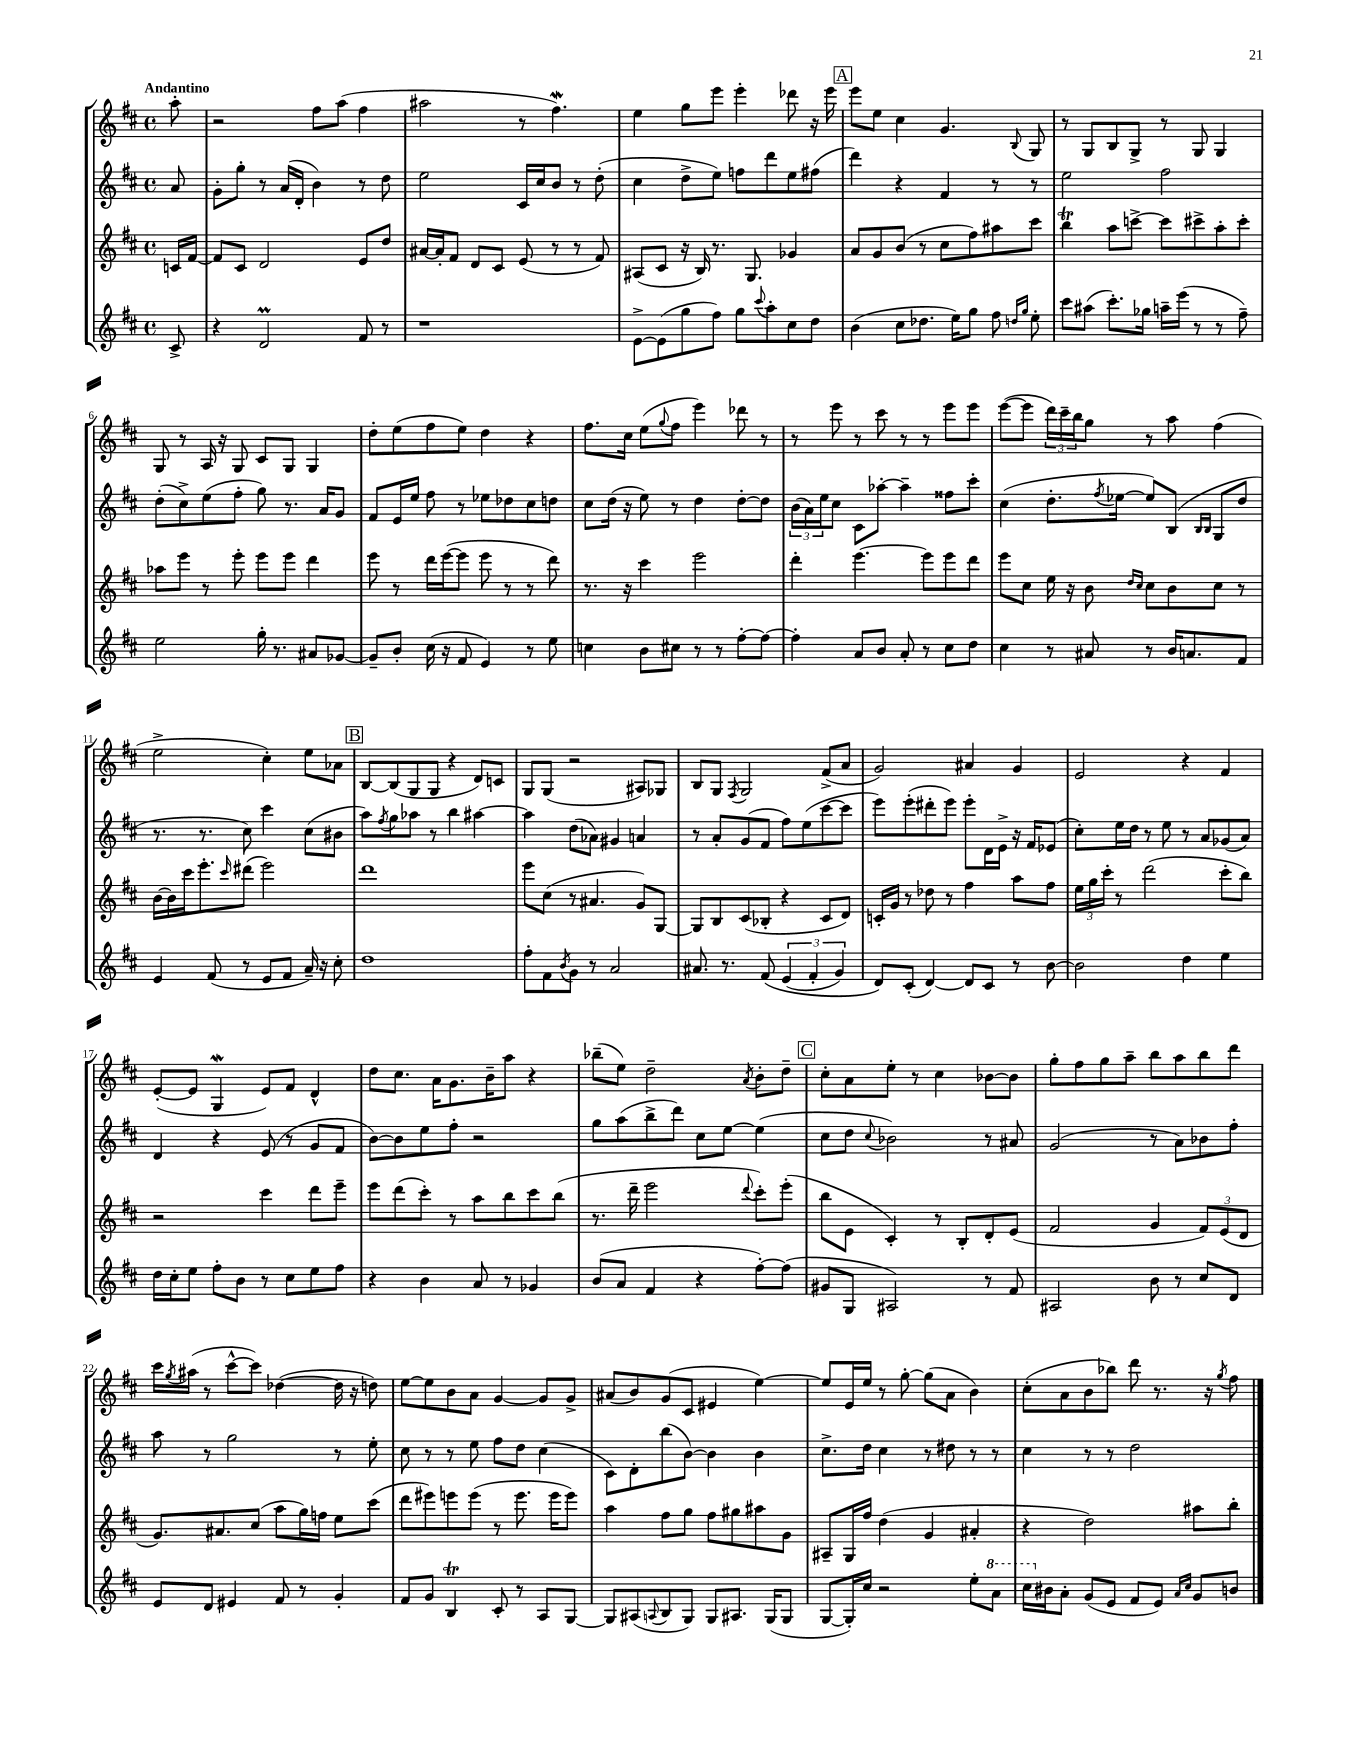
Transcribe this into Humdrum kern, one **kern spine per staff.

**kern	**kern	**kern	**kern
*staff4	*staff3	*staff2	*staff1
*clefG2	*clefG2	*clefG2	*clefG2
*k[f#c#]	*k[f#c#]	*k[f#c#]	*k[f#c#]
*M4/4	*M4/4	*M4/4	*M4/4
*met(c)	*met(c)	*met(c)	*met(c)
8c#^/	16c/LL	8a/	8aa'\
.	[16f#/JJ	.	.
=	=	=	=
4r	8f#/]L	8g'\L	2r
.	8c#/J	8gg'\J	.
2d/	2d/	8r	.
.	.	(16a/LL	.
.	.	16d'/JJ	.
.	.	4b\)	8ff#\L
.	.	.	(8aa\J
8f#/	8e/L	8r	4ff#\
8r	8dd/J	8dd\	.
=	=	=	=
1r	[16a#/LL	2ee\	2aa#\
.	16a#'/]J	.	.
.	8f#/J	.	.
.	8d/L	.	.
.	8c#/J	.	.
.	(8e/	16c#/LL	8r
.	.	16cc#/J	.
.	8r	8b/J	4.ff#\)
.	8r	8r	.
.	8f#/)	(8dd'\	.
=	=	=	=
[8e^\L	(8A#/L	4cc#\	4ee\
(8e\]	8c#/J	.	.
8gg\	16r	8dd^\L	8gg\L
.	16B/)	.	.
8ff#\J)	8.r	8ee\J)	8eee\J
8gg\L	.	8ff\L	4eee'\
.	8.G/	.	.
8qqccc#/	.	.	.
8aa'\	.	8ddd\	.
8cc#\	4g-/	8ee\	8ddd-\
8dd\J	.	(8ff#\J	16r
.	.	.	16eee\
=	=	=	=
(4b\	8a/L	4ddd\)	8eee\L
.	8g/	.	8ee\J
8cc#\L	(8b/J	4r	4cc#\
8.dd-\J	8r	.	.
.	8cc#\L	4f#/	4.g/
16ee\LK)	.	.	.
8gg\J	8ff#\)	.	.
8ff#\	8aa#\	8r	.
16qqdd/LL	.	.	.
16qqgg/JJ	.	.	8qqB/
8ee'\	8ccc#\J	8r	8G/
=	=	=	=
8ccc#\L	4bb\	2ee\	8r
(8aa#\J	.	.	8G/L
8.ccc#'\L)	8aa\L	.	8B/
.	[8ccc^\J	.	8G^/J
16gg-\Jk	.	.	.
16aa~\LL	8ccc\]L	2ff#\	8r
(16eee\JJ	.	.	.
8r	8ccc#^\	.	8G/
8r	8aa'\	.	4G/
8ff#~\)	8ccc#'\J	.	.
=	=	=	=
2ee\	8aa-\L	(8dd'\L	8G/
.	8eee\J	8cc#^\)	8r
.	8r	(8ee\	16A/
.	.	.	16r
.	8eee'\	8ff#'\J	8G/
16gg'\	8eee\L	8gg\)	8c#/L
8.r	.	.	.
.	8eee\J	8.r	8G/J
8a#/L	4ddd\	.	4G/
.	.	16a/LK	.
[8g-/J	.	8g/J	.
=	=	=	=
8g-~/]L	8eee\	8f#/L	8dd'\L
8b'/J	8r	16e/L	(8ee\
.	.	16ee/JJ	.
(16cc#\	16ddd\LL	8ff#\	8ff#\
16r	([16eee\J	.	.
8f#/	8eee\]J	8r	8ee\J)
4e/)	8eee\	8ee-\L	4dd\
.	8r	8dd-\	.
8r	8r	8cc#\	4r
8ee\	8ddd\)	8dd\J	.
=	=	=	=
4cc\	8.r	8cc#\L	8.ff#\L
.	.	(16dd\Jk	.
.	16r	16r	16cc#\Jk
8b\L	4ccc#\	8ee\)	(8ee\L
.	.	.	8qqgg/
8cc#\J	.	8r	8ff#\J
8r	2eee\	4dd\	4eee\)
8r	.	.	.
[8ff#'\L	.	[8dd'\L	8ddd-\
8ff#\_J	.	8dd\]J	8r
=	=	=	=
4ff#'\]	4ddd'\	(24b\LL	8r
.	.	24a\)	.
.	.	24ee\J	.
.	.	8cc#\J	8eee\
8a/L	[4.eee\	8c#\L	8r
8b/J	.	[8aa-'\J	8ccc#\
8a'/	.	4aa-~\]	8r
8r	8eee\]L	.	8r
8cc#\L	8eee\	8ff##\L	8eee\L
8dd\J	8ddd\J	8ccc#'\J	8eee\J
=	=	=	=
4cc#\	8eee\L	(4cc#\	([8eee\L
.	8cc#\J	.	8eee\]J
8r	16ee\	8.dd'\L	24ddd\LL)
.	.	.	24ccc#~\
.	16r	.	.
.	.	.	24bb\J
8a#/	8b\	.	8gg\J
.	.	8qff#/	.
.	.	[16ee-\Jk	.
.	16qqdd/LL	.	.
.	16qqcc#/JJ	.	.
8r	8cc#\L	8ee-/]L)	8r
16b/LK	8b\	(8B/J	8aa\
8.a/	.	.	.
.	.	16qqB/LL	.
.	.	16qqB/JJ	.
.	8cc#\J	8G/L	(4ff#\
8f#/J	8r	8dd/J	.
=	=	=	=
4e/	[16b\LL	8.r	2ee^\
.	16b\]	.	.
.	16ccc#\J	.	.
.	8.eee'\	8.r	.
(8f#/	.	.	.
.	16qqccc#/	.	.
8r	(8ddd#\J	8cc#\)	.
8e/L	2eee\)	4ccc#\	4cc#'\)
8f#/J	.	.	.
16a~/)	.	(8cc#\L	8ee\L
16r	.	.	.
8cc#'\	.	8b#\J	8a-\J
=	=	=	=
1dd	1ddd	8aa\L)	[8B/L
.	.	8qff#/	.
.	.	8gg\	(8B/]
.	.	8aa-\J	8G/
.	.	8r	8G/J
.	.	4bb\	4r
.	.	[4aa#\	8d/L)
.	.	.	8c/J
=	=	=	=
8ff#'\L	8eee\L	4aa#\]	8G/L
8f#\	(8cc#\J	.	(8G/J
8qb/	.	.	.
8g\J	8r	(8dd\L	2r
8r	4.a#/	8a-\J)	.
2a/	.	4g#/	.
.	8g/L)	4a/	8A#/L)
.	[8G/J	.	8G-/J
=	=	=	=
8.a#/	8G/]L	8r	8B/L
.	8B/	8a'/L	8G/J
8.r	.	.	.
.	.	.	8qF#/
.	(8c#/	(8g/	2G/
&(8f#/	8B-'/J	8f#/J	.
(6e/	4r	8ff#\L)	.
.	.	(8ee\	.
6f#'/	.	.	.
.	8c#/L	[8ccc#\	(8f#^/L
6g/)	.	.	.
.	8d/J)	8ccc#\]J	8a/J
=	=	=	=
8d/L&)	16c'/LL	8eee\L)	2g/)
.	16g/JJ	.	.
(8c#'/J	8r	(8eee'\	.
[4d/)	8dd-\	8ddd#'\	.
.	8r	8eee\J)	.
8d/]L	4ff#\	8eee'\L	4a#/
8c#/J	.	16d\L	.
.	.	16e^\JJ	.
8r	8aa\L	16r	4g/
.	.	16f#/LK	.
[8b\	8ff#\J	(8e-/J	.
=	=	=	=
2b\]	24ee\LL	8cc#'\L)	2e/
.	24gg\	.	.
.	24ccc#'\JJ	.	.
.	8r	16ee\L	.
.	.	16dd\JJ	.
.	(2ddd\	8r	.
.	.	8ee\	.
4dd\	.	8r	4r
.	.	8a/L	.
4ee\	8ccc#'\L	(8g-/	4f#/
.	8bb\J)	8a/J)	.
=	=	=	=
16dd\LL	2r	4d/	([8e'/L
16cc#'\J	.	.	.
8ee\J	.	.	8e/]J
8ff#'\L	.	4r	4G/
8b\J	.	.	.
8r	4ccc#\	(8e/	8e/L)
8cc#\L	.	8r	8f#/J
8ee\	8ddd\L	8g/L	4d^^/
8ff#\J	8eee~\J	8f#/J	.
=	=	=	=
4r	8eee\L	[8b\L)	8dd\L
.	(8ddd\	8b\]	8.cc#\J
4b\	8ccc#'\J)	8ee\	.
.	.	.	16a\LK
.	8r	8ff#'\J	8.g\
8a/	8aa\L	2r	.
.	.	.	16b~\K
8r	8bb\	.	8aa\J
4g-/	8ccc#\	.	4r
.	(8bb\J	.	.
=	=	=	=
(8b/L	8.r	8gg\L	(8bb-~\L
8a/J	.	(8aa\	8ee\J)
.	16ddd~\	.	.
4f#/	2eee\	8bb^\	2dd~\
.	.	8ddd\J)	.
4r	.	8cc#\L	.
.	.	[8ee\J	.
.	8qqddd/	.	8qa/
[8ff#'\L)	8ccc#'\L)	(4ee\]	8b'\L
(8ff#\]J	(8eee'\J	.	8dd~\J
=	=	=	=
8g#/L	8bb\L	8cc#\L	8cc#'\L
8G/J	8e\J	8dd\J	8a\
.	.	8qqcc#/	.
2A#/)	4c#'/)	2b-\)	8ee'\J
.	.	.	8r
.	8r	.	4cc#\
.	8B'/L	.	.
8r	8d'/	8r	[8b-\L
8f#/	(8e/J	8a#/	8b-\]J
=	=	=	=
2A#/	2f#/	(2g/	8gg'\L
.	.	.	8ff#\
.	.	.	8gg\
.	.	.	8aa~\J
8b\	4g/	8r	8bb\L
8r	.	8a\L)	8aa\
8cc#/L	12f#/L)	8b-\	8bb\
.	(12e/	.	.
8d/J	.	8ff#'\J	8ddd\J
.	12d/J	.	.
=	=	=	=
8e/L	8.g/L)	8aa\	16ccc#\LL
.	.	.	8qgg/
.	.	.	(16aa#\JJ
8d/J	.	8r	8r
.	8.a#/	.	.
4e#/	.	2gg\	[8ccc#^^\L
.	(8cc#/J	.	8ccc#\]J)
8f#/	8aa\L	.	([4dd-\
8r	16gg\L)	.	.
.	16ff\JJ	.	.
4g'/	8ee\L	8r	16dd-\]
.	.	.	16r
.	(8ccc#\J	8ee'\	8dd\)
=	=	=	=
8f#/L	8ddd\L	8cc#\	[8ee\L
8g/J	8eee#\)	8r	8ee\]
4B/	8eee\	8r	8b\
.	(8eee\J	8ee\	8a\J
8c#'/	8r	8ff#\L	[4g/
8r	8.eee\	8dd\J	.
8A/L	.	(4cc#\	8g/]L
.	16eee\LK	.	.
[8G/J	8eee\J)	.	8g^/J
=	=	=	=
8G/]L	4aa\	8c#\L)	(8a#/L
(8A#/	.	8d'\	8b/)
8qqA/	.	.	.
8B/	8ff#\L	(8bb\	(8g/
8G/J)	8gg\J	[8b\J)	8c#/J
8G/L	8ff#\L	4b\]	4e#/
8.A#/J	8gg#\	.	.
.	8aa#\	4b\	[4ee\)
(16G/LK	.	.	.
8G/J	8g\J	.	.
=	=	=	=
[8G/L	8A#~/L	8.cc#^\L	8ee/]L
16G'/]L)	16G/L	.	16e/L
16cc#/JJ	16ff#/JJ	16dd\Jk	16ee/JJ
2r	(4dd\	4cc#\	8r
.	.	.	[8gg'\
.	4g/	8r	(8gg\]L
.	.	8dd#\	8a\J
8ee'\L	4a#'/	8r	4b\)
8aa\J	.	8r	.
=	=	=	=
16ccc#\LL	4r	4cc#\	(8cc#'\L
16b#\J	.	.	.
8a'\J	.	.	8a\
(8g/L	2dd\)	8r	8b\
8e/J	.	8r	8bb-\J)
8f#/L	.	2dd\	8ddd\
8e/J)	.	.	8.r
16qqa/LL	.	.	.
16qqcc#/JJ	.	.	.
8g/L	8aa#\L	.	.
.	.	.	16r
.	.	.	8qgg/
8b/J	8bb'\J	.	8ff#\
==	==	==	==
*-	*-	*-	*-
